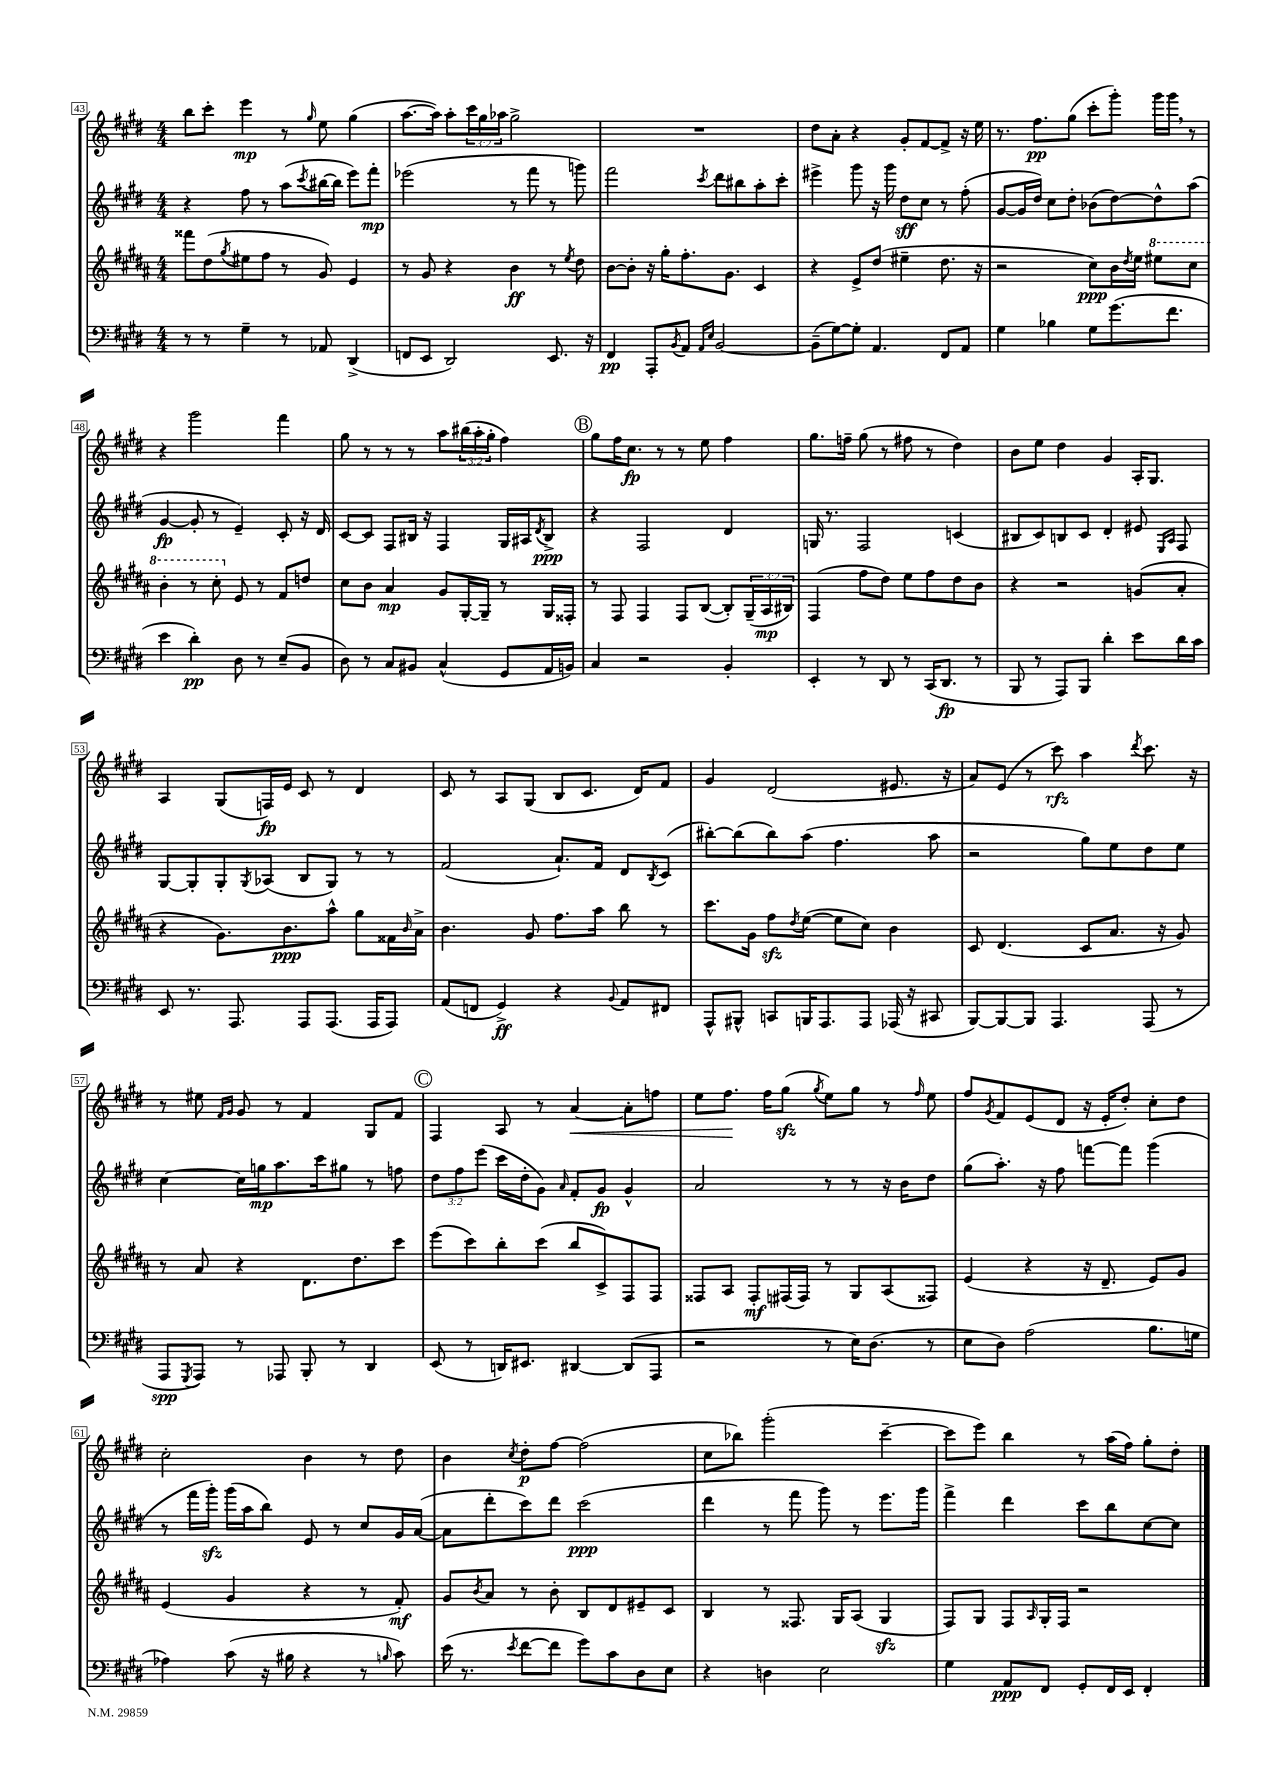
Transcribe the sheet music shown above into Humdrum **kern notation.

**kern	**kern	**kern	**kern
*staff4	*staff3	*staff2	*staff1
*clefF4	*clefG2	*clefG2	*clefG2
*k[f#c#g#d#]	*k[f#c#g#d#a#]	*k[f#c#g#d#]	*k[f#c#g#d#]
*M4/4	*M4/4	*M4/4	*M4/4
8r	8fff##	4r	8bb
8r	(8dd#	.	8ccc#'
.	8qgg#	.	.
4G#~	8ee#	8ff#	4eee
.	8ff#	8r	.
8r	8r	(8aa	8r
.	.	8qccc#	16qqgg#
8AA-	8g#)	[16bb#	8ee
.	.	16bb#]	.
(4DD#^	4e	8eee)	(4gg#
.	.	8fff#'	.
=	=	=	=
8FF	8r	(2eee-	[8.aa
8EE	8g#	.	.
.	.	.	16aa])
2DD#)	4r	.	8aa'
.	.	.	24ccc#
.	.	.	24gg#
.	.	.	24aa-
.	4b	8r	2gg#^
.	.	8fff#	.
8.EE	8r	8r	.
.	8qee	.	.
.	8dd#	8ggg)	.
16r	.	.	.
=	=	=	=
4FF#	[8b	2fff#	1r
.	8b']	.	.
8AAA'	16r	.	.
.	16gg#'	.	.
8qBB	.	.	.
8AA	8.ff#'	.	.
16qqAA	.	.	.
16qqE	.	8qccc#	.
[2BB	.	8ddd#	.
.	8.g#	.	.
.	.	8bb#	.
.	4c#	8aa'	.
.	.	8ccc#'	.
=	=	=	=
(8BB~]	4r	4eee#^	8dd#
[8G#)	.	.	8a'
8G#']	8e^	8ggg#	4r
4.AA	(8dd#	16r	.
.	.	16ggg#	.
.	4ee#~	8dd#	8g#'
.	.	8cc#	[8f#
8FF#	8.dd#	8r	8f#^]
8AA	.	(8ff#'	16r
.	16r	.	16ee
=	=	=	=
4G#	2r	[8g#	8.r
.	.	16g#]	.
.	.	16dd#)	8.ff#
4B-	.	8cc#	.
.	.	8dd#'	(8gg#
8G#	8cc#)	(8b-	8ccc#'
(8.g#	16b	[8dd#)	8ggg#')
.	8qdd#	.	.
.	16ee	.	.
.	8eee#	8dd#^^]	16ggg#
8.f#	.	.	16ggg#
.	8ccc#	(8aa	8r
=	=	=	=
4e	4bb'	[4g#	4r
4d#')	8r	8g#']	2ggg#
.	8ccc#'	8r	.
8D#	8e	4e~)	.
8r	8r	.	.
(8E~	8f#	8c#'	4fff#
8BB	8dd	16r	.
.	.	16d#	.
=	=	=	=
8D#)	8cc#	[8c#	8gg#
8r	8b	8c#]	8r
8C#	4a#	8F#	8r
8BB#	.	16B#	8r
.	.	16r	.
(4C#^^	8g#	4F#	8aa
.	[16G#'	.	(24bb#
.	.	.	24aa'
.	16G#~]	.	.
.	.	.	24gg#'
8GG#	8r	16G#	4ff#)
.	.	16A#	.
.	.	8qd#	.
16AA	16G#	8B#^	.
16BB)	16F##'	.	.
=	=	=	=
4C#	8r	4r	8gg#
.	8F#	.	16ff#
.	.	.	8.cc#
2r	4F#	2F#	.
.	.	.	8r
.	8F#	.	8r
.	([8B	.	8ee
4BB'	8B'])	4d#	4ff#
.	(24G#~	.	.
.	24A#	.	.
.	24B#)	.	.
=	=	=	=
4EE'	(4F#	16G	8.gg#
.	.	8.r	.
.	.	.	16ff~
8r	8ff#	2F#	(8gg#
8DD#	8dd#)	.	8r
8r	8ee	.	8ff#
(16CC#	8ff#	.	8r
8.DD#	.	.	.
.	8dd#	(4c	4dd#)
8r	8b	.	.
=	=	=	=
8BBB	4r	8B#	8b
8r	.	8c#)	8ee
8AAA)	2r	8B	4dd#
8BBB	.	8c#	.
4d#'	.	4d#'	4g#
8e	(8g	8e#	16A'
.	.	.	8.G#
.	.	16qqE	.
.	.	16qqA	.
16d#	8a#'	8F#	.
16c#	.	.	.
=	=	=	=
8EE	4r	[8G#	4A
8.r	.	8G#']	.
.	8.g#)	8G#'	(8G#
8.AAA	.	.	.
.	.	8qG#	.
.	.	(8A-	16F)
.	8.b	.	16e
8AAA	.	8B	8c#
(8.AAA	8aa#^^	8G#)	8r
.	8gg#	8r	4d#
16AAA	.	.	.
8AAA)	16f##	8r	.
.	16qqb	.	.
.	16a#^	.	.
=	=	=	=
(8AA	4.b	(2f#	8c#
8FF	.	.	8r
4GG#^)	.	.	8A
.	8g#	.	(8G#
4r	8.ff#	8.a`)	8B
.	.	.	8.c#
.	16aa#	16f#	.
8qqBB	.	.	.
8AA	8bb	8d#	.
.	.	.	16d#)
.	.	8qB	.
8FF#	8r	(8c#	8f#
=	=	=	=
8AAA^^	8.ccc#	[8bb#')	4g#
8BBB#^^	.	(8bb#]	.
.	16g#	.	.
8CC	8ff#	8bb#)	(2d#
.	8qdd#	.	.
16BBB	([8ee	(8aa	.
8.AAA	.	.	.
.	8ee]	4.ff#	.
8AAA	8cc#)	.	.
(16AAA-	4b	.	8.e#
16r	.	.	.
8CC#	.	8aa	.
.	.	.	16r
=	=	=	=
[8BBB)	8c#	2r	8a)
8BBB_	(4.d#	.	(8e
8BBB]	.	.	8r
4.AAA	.	.	8ccc#)
.	8c#	8gg#)	4aa
.	8.a#	8ee	.
.	.	.	8qddd#
(8AAA	.	8dd#	8.ccc#
.	16r	.	.
8r	8g#)	8ee	.
.	.	.	16r
=	=	=	=
8AAA	8r	[4cc#	8r
8qGGG#	.	.	.
8AAA)	8a#	.	8ee#
.	.	.	16qqf#
.	.	.	16qqg#
8r	4r	16cc#]	8g#
.	.	16gg	.
8AAA-	.	8.aa	8r
8BBB'	8.d#	.	4f#
.	.	16ccc#	.
8r	.	8gg#	.
.	8.dd#	.	.
4DD#	.	8r	8G#
.	8ccc#	8ff	8f#
=	=	=	=
(8EE	(8eee	12dd#	4F#
.	.	12ff#	.
8r	8ccc#)	.	.
.	.	(12eee	.
16DD)	8bb'	16ccc#	8A
8.EE#	.	16dd#'	.
.	(8ccc#	8g#)	8r
.	.	16qqa	.
[4DD#	8bb	8f#'	[4a
.	8c#^)	8g#	.
(8DD#]	8F#	4g#^^	8a']
8AAA	8F#	.	8ff
=	=	=	=
2r	8F##	2a	8ee
.	8A#	.	8.ff#
.	8F##'	.	.
.	.	.	16ff#
.	(16F#	.	(8gg#
.	16F#)	.	.
.	.	.	8qgg#
8r	8r	8r	8ee)
16E)	8G#	8r	8gg#
(8.D#	.	.	.
.	(8A#	16r	8r
.	.	16b	.
.	.	.	16qqff#
8r	8F##)	8dd#	8ee
=	=	=	=
8E	(4e	(8gg#	8ff#
.	.	.	8qg#
8D#)	.	8.aa')	8f#
(2A	4r	.	(8e
.	.	16r	.
.	.	8ff#	8d#
.	16r	[8fff	16r
.	8.d#~	.	16e'
.	.	8fff]	8dd#')
8.B	8e)	(4ggg#	8cc#'
.	8g#	.	8dd#
16G	.	.	.
=	=	=	=
4A-)	(4e	8r	2cc#'
.	.	16fff#	.
.	.	16ggg#')	.
(8c#	4g#	(16ggg#	.
.	.	16aa	.
16r	.	8bb)	.
16B#	.	.	.
4r	4r	8e	4b
.	.	8r	.
8r	8r	8cc#	8r
16qqB	.	.	.
8c#)	8f#')	16g#	8dd#
.	.	([16a	.
=	=	=	=
(16e	8g#	8a]	4b
8.r	.	.	.
.	8qb	.	.
.	8a#	8ddd#'	.
8qe	.	.	8qcc#
[8f#	8r	8ccc#)	8dd#'
8f#]	8b'	8ddd#	[8ff#
8g#)	8B	(2ccc#	(2ff#]
8c#	8d#	.	.
8D#	8e#~	.	.
8E	8c#	.	.
=	=	=	=
4r	4B	4ddd#	8cc#
.	.	.	8bb-)
4D	8r	8r	(2ggg#'
.	8.F##	8fff#	.
2E	.	8ggg#)	.
.	16G#	.	.
.	(8A#	8r	.
.	4G#	8.eee	[4ccc#~
.	.	16ggg#	.
=	=	=	=
4G#	8F#)	4fff#^	8ccc#]
.	8G#	.	8eee)
8AA	8F#	4ddd#	4bb
.	16qqA#	.	.
8FF#	16G#'	.	.
.	16F#	.	.
8GG#'	2r	8ccc#	8r
16FF#	.	8bb	(16aa
16EE	.	.	16ff#)
4FF#'	.	[8cc#	8gg#'
.	.	8cc#]	8dd#'
==	==	==	==
*-	*-	*-	*-
